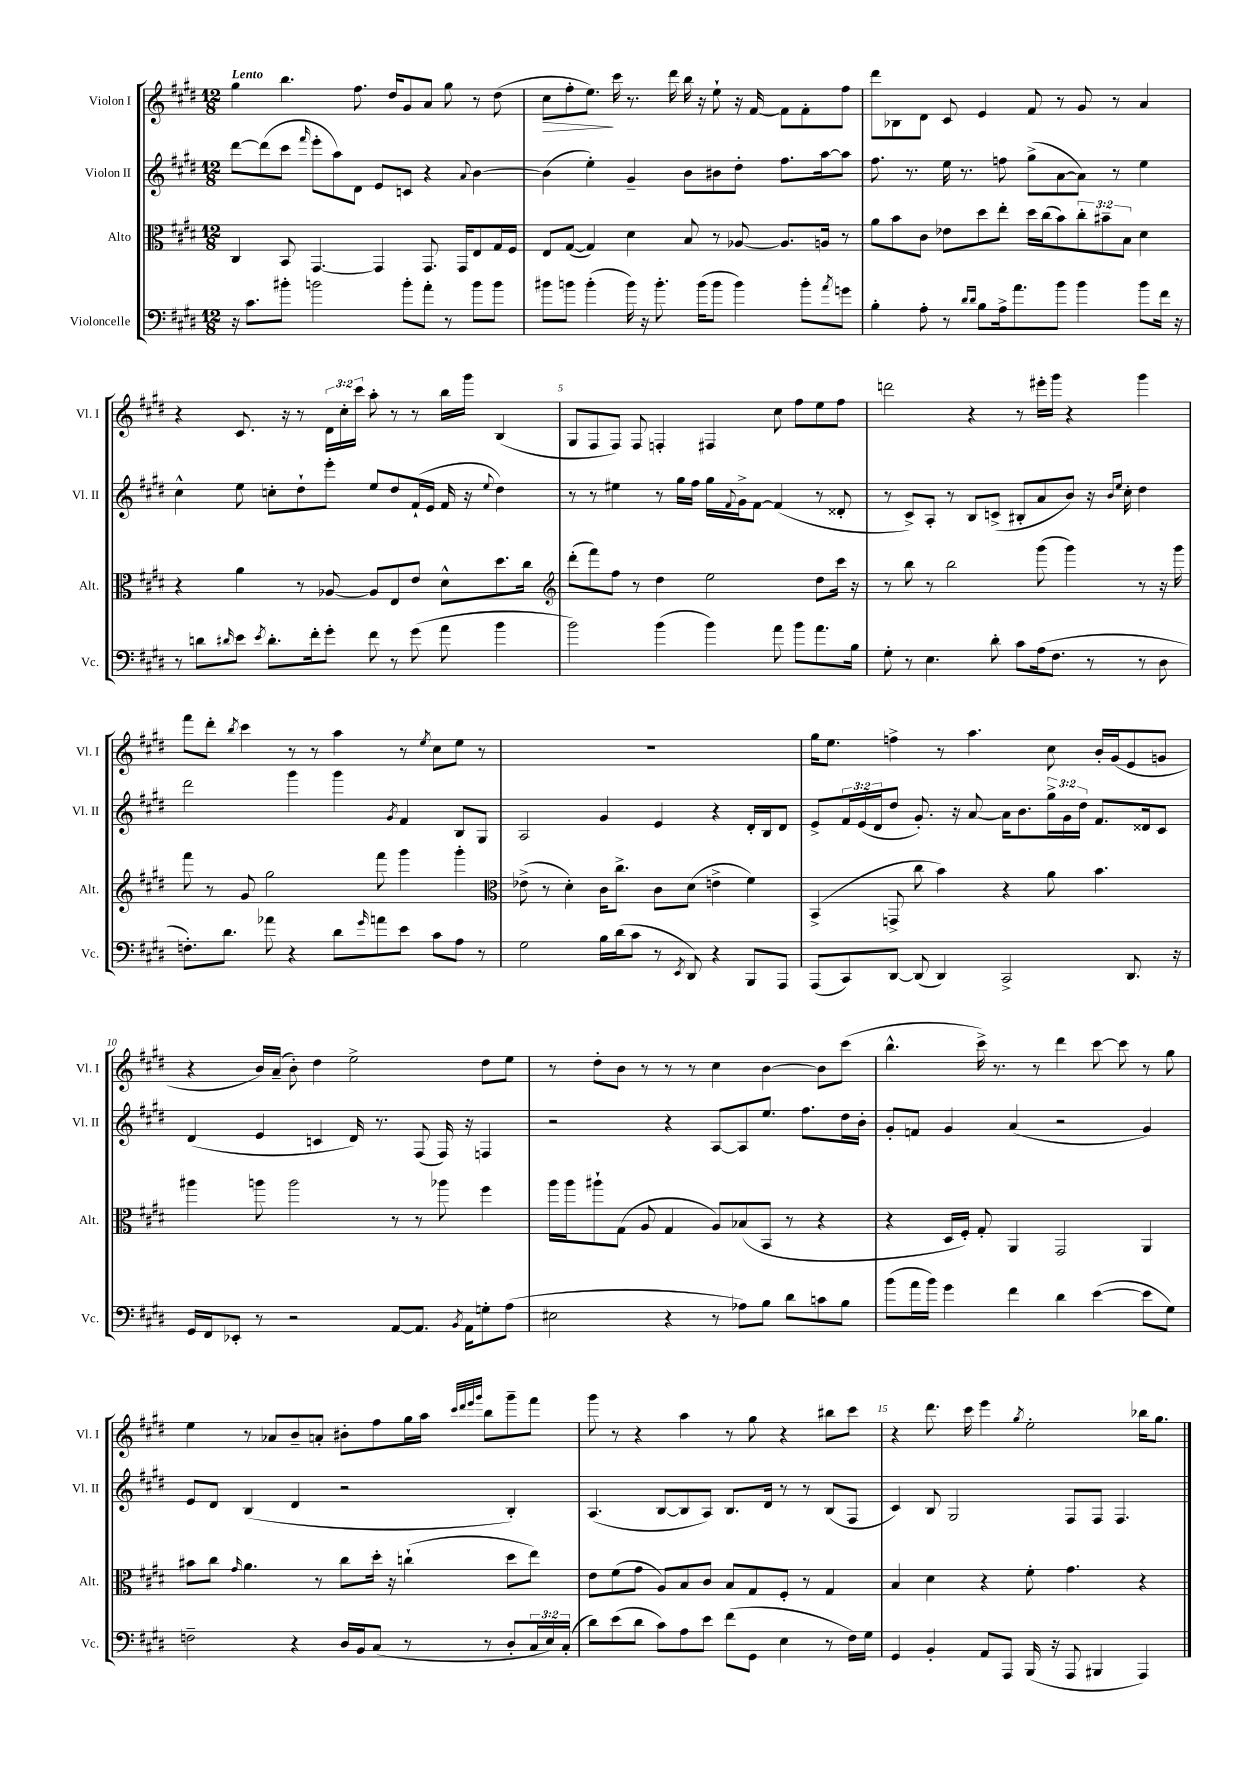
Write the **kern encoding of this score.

**kern	**kern	**kern	**kern
*staff4	*staff3	*staff2	*staff1
*clefF4	*clefC3	*clefG2	*clefG2
*k[f#c#g#d#]	*k[f#c#g#d#]	*k[f#c#g#d#]	*k[f#c#g#d#]
*M12/8	*M12/8	*M12/8	*M12/8
16r	4C#	[8ddd#	4gg#
8.c#	.	.	.
.	.	(8ddd#]	.
8b#'	8BB	8ccc#	4.bb
.	.	16qqfff#	.
2b	[4.GG#	8eee'	.
.	.	8aa)	.
.	.	8d#	8.ff#
.	4GG#]	8e	.
.	.	.	16dd#
8b'	.	8c	8g#
8a'	8.GG#	4r	8a
8r	.	.	8gg#
.	16GG#	.	.
.	.	8qqa	.
8b	8E	[4b	8r
8b	16G#	.	(8dd#
.	16F#	.	.
=	=	=	=
8b#	8E	(4b]	8cc#
8b	([8G#	.	8ff#'
(4b'	4G#])	4ee')	8.ee)
.	.	.	16ccc#
16b)	4d#	4g#~	8.r
16r	.	.	.
8.b'	.	.	.
.	.	.	16ddd#
.	8B	8b	16bb
(16b	.	.	16r
8b	8r	8b#	8ee`
4b)	[8A-	8dd#'	16r
.	.	.	[16f#
.	8.A-]	8.ff#	8f#]
8b'	.	.	8f#'
.	16A	[16aa	.
8qa	.	.	.
8g	8r	8aa]	8ff#
=	=	=	=
4B'	8a	8.ff#	8ddd#
.	8b	.	8B-
.	.	8.r	.
8A'	8c#	.	8d#
8r	8e-	16ee	8c#
.	.	8.r	.
16qqd#	.	.	.
16qqd#	.	.	.
8B	8dd#	.	4e
16A^	8ee'	8ff	.
8.a	.	.	.
.	16dd#	(8gg#^	8f#
.	(16cc#	.	.
8b	8b)	[8a	8r
4b	12cc#'	8a])	8g#
.	12b#~	.	.
.	.	8r	8r
.	12B	.	.
8b	4d#	4ee	4a
16f#	.	.	.
16r	.	.	.
=	=	=	=
8r	4r	4cc#^^	4r
8d	.	.	.
16qqd#	.	.	.
8e	4a	8ee	8.c#
8qe	.	.	.
8.d#'	.	8cc'	.
.	.	.	16r
.	8r	8dd#`	8r
16f#'	.	.	.
8g#'	[8A-	8eee'	24d#
.	.	.	24cc#'
.	.	.	24ccc#
8f#	8A-]	8ee	8aa'
8r	8E	8dd#	8r
(8g#	8e	(16f#`	8r
.	.	16e	.
8a	8d#^^	16f#	16bb
.	.	16r	16ggg#
.	.	8qqee	.
4b	8.dd#	4dd#)	(4B
.	16cc#	.	.
=	=	=	=
*	*clefG2	*	*
2b)	(8ddd#'	8r	8G#
.	8fff#)	8r	8F#
.	8ff#	4ee#	8F#)
.	8r	.	8F#
(4b	4dd#	8r	4F'
.	.	16gg#	.
.	.	16ff#	.
4b)	2ee	16gg#	4F#
.	.	8qqf#	.
.	.	16g#^	.
.	.	[8f#	.
8a	.	(4f#]	8cc#
8b	.	.	8ff#
8.a	8dd#	8r	8ee
.	16ccc#	8d##'	8ff#
16B	16r	.	.
=	=	=	=
8G#'	8r	8r	2ddd
8r	8bb	8c#^)	.
4.E	8r	8A'	.
.	2bb	8r	.
.	.	8B	4r
8d#'	.	(8c^	.
8c#	.	8B#'	8r
(16A	(8ggg#	8a	16eee#'
8.F#	.	.	16ggg#
.	4ggg#)	8b)	4r
8r	.	16r	.
.	.	16qqb	.
.	.	16qqee	.
.	.	16cc#'	.
8r	8r	4dd#	4ggg#
8D#	16r	.	.
.	16ggg#	.	.
=	=	=	=
8.F')	8fff#	2ddd#	8fff#
.	8r	.	8ddd#'
8.d#	.	.	.
.	.	.	8qbb
.	8g#	.	4ccc#
8a-	2gg#	.	.
4r	.	4ggg#	8r
.	.	.	8r
8d#	.	4ggg#	4aa
16qqg#	.	.	.
8a	8fff#	.	.
.	.	8qg#	.
8e	4ggg#	4f#	8r
.	.	.	8qee
8c#	.	.	8cc#
8A	4ggg#'	8B	8ee
8r	.	8G#	8r
=	=	=	=
*	*clefC3	*	*
2G#	(8e-^	2A	1.r
.	8r	.	.
.	4d#')	.	.
16B	16c#	4g#	.
(16d#	8.cc#^	.	.
8c#	.	.	.
8r	8c#	4e	.
8qEE	.	.	.
8DD#)	(8d#	.	.
4r	4e^	4r	.
8BBB	4f#)	16d#'	.
.	.	16B	.
8AAA	.	8d#	.
=	=	=	=
(8AAA	(4BB^	8e^	16gg#
.	.	.	8.ee
8CC#)	.	24f#	.
.	.	(24e	.
.	.	24d#	.
[8DD#	8GG^	8dd#	4ff^
(8DD#]	8cc#	8.g#')	.
4DD#)	4b)	.	8r
.	.	16r	.
.	.	[8a	4.aa
2CC#^	4r	16a]	.
.	.	8.b	.
.	8a	24gg#^	8cc#
.	.	24g#	.
.	.	24dd#	.
.	4.b	8.f#	16b'
.	.	.	(16g#
8.DD#	.	.	8e
.	.	16d##	.
.	.	8c#	8g
16r	.	.	.
=	=	=	=
16GG#	4aa#	(4d#	4r
16FF#	.	.	.
8EE-'	.	.	.
8r	8aa	4e	16b)
.	.	.	(16a~
2r	2aa	.	8b')
.	.	4c	4dd#
.	.	16d#)	2ee^
.	.	8.r	.
[8AA	8r	.	.
8.AA]	8r	(8F#	.
.	8aa-	16F#)	.
8qBB	.	.	.
16AA	.	16r	.
8G'	4ff#	4F	8dd#
(8A	.	.	8ee
=	=	=	=
2E#	16aa	2r	8r
.	16aa	.	.
.	8aa#`	.	8dd#'
.	(8G#	.	8b
.	8A	.	8r
4r	4G#	4r	8r
.	.	.	8r
8r	8A)	[8A	4cc#
8A-)	(8B-	8A]	.
8B	8BB	8.ee	[4b
8d#	8r	.	.
.	.	8.ff#	.
8c	4r	.	8b]
8B	.	16dd#	(8ccc#
.	.	16b'	.
=	=	=	=
(8b	4r	8g#'	4.bb^^
16a	.	8f	.
16b)	.	.	.
4g#	16D#	4g#	.
.	16F#')	.	.
.	8G#'	.	16ccc#^)
.	.	.	8.r
4f#	4AA	(4a	.
.	.	.	8r
4d#	2GG#	2r	4ddd#
([4e	.	.	[8ccc#
.	.	.	8ccc#]
8e]	4AA	4g#)	8r
8G#)	.	.	8gg#
=	=	=	=
2F~	8b#	8e	4ee
.	8cc#	8d#	.
.	16qqg#	.	.
.	4.a	(4B	8r
.	.	.	8a-
4r	.	4d#	8b~
.	8r	.	8a'
16D#	8cc#	2r	8b#'
16BB	.	.	.
(8C#	16dd#'	.	8ff#
.	16r	.	.
8r	(4cc`	.	16gg#
.	.	.	16aa
.	.	.	32qqccc#
.	.	.	32qqddd#
.	.	.	32qqeee
.	.	.	32qqggg#
8r	.	.	8bb
8D#'	8dd#	4B')	8ggg#~
24C#	8ee)	.	8fff#
24E)	.	.	.
(24C#'	.	.	.
=	=	=	=
8d#)	8e	(4.A	8ggg#
(8e	(8f#	.	8r
8d#	8g#	.	4r
8c#)	8A)	[8B	.
8A	8B	8B]	4aa
8e	8c#	8A)	.
(8f#	8B	8.B	8r
8GG#	8G#	.	8gg#
.	.	16d#	.
4E	8F#'	8r	4r
.	8r	8r	.
8r	4G#	(8B	8bb#
16F#)	.	8F#	8ccc#
16G#	.	.	.
=	=	=	=
4GG#	4B	4c#)	4r
4BB'	4d#	8B	8.ddd#
.	.	2G#	.
.	.	.	16ccc#
8AA	4r	.	4eee
8AAA	.	.	.
.	.	.	8qgg#
(16BBB	8f#'	.	2ee'
16r	.	.	.
8AAA	4.g#	8F#	.
4BBB#	.	8F#	.
.	.	4.F#	.
4AAA)	4r	.	16bb-
.	.	.	8.gg#
==	==	==	==
*-	*-	*-	*-
